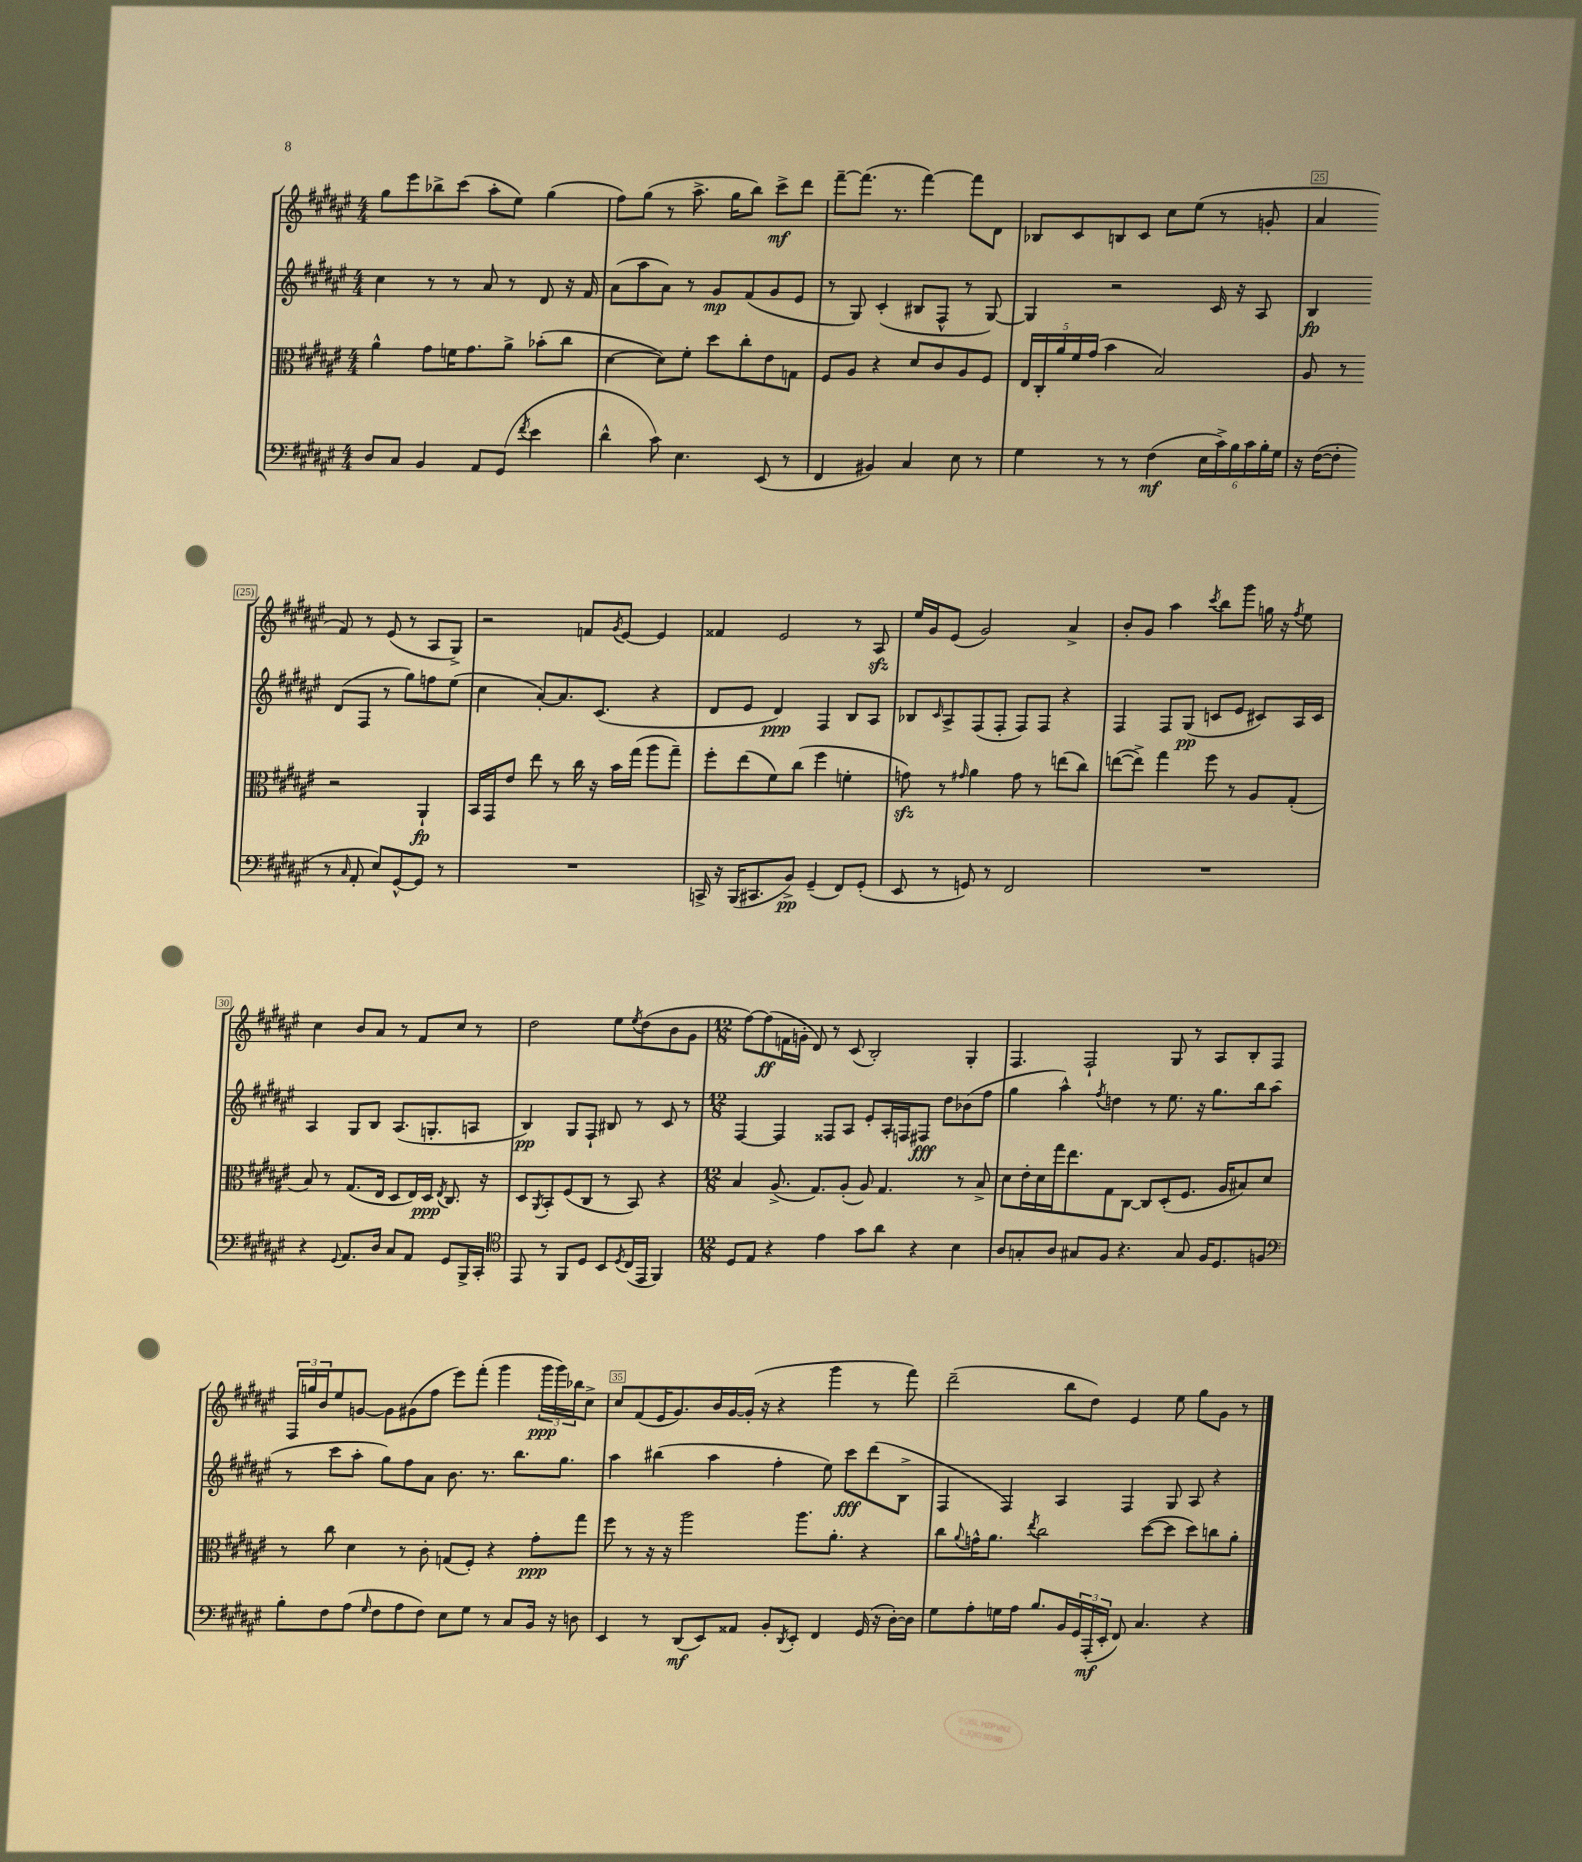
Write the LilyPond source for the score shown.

<<
\new StaffGroup <<
\new Staff = "s0" {
    \clef treble \key fis \major \numericTimeSignature \time 4/4
    gis''8 eis'''8 bes''8-> cis'''8( ais''8-. eis''8) gis''4( |
    fis''8) gis''8( r8 ais''8.-> gis''16 b''8) cis'''8->\mf dis'''8 |
    fis'''8~-- fis'''8.( r8. fis'''4~) fis'''8 dis'8 |
    bes8 cis'8 b8 cis'8 cis''8 eis''8( r8 g'8-. |
    ais'4 fis'8) r8 eis'8( r8 ais8 gis8->) |
    r2 f'8 \acciaccatura { gis'8 } eis'8~ eis'4 |
    fisis'4 eis'2 r8 ais8\sfz |
    eis''16 gis'16 eis'8( gis'2) ais'4-> |
    b'8-. gis'8 ais''4 \acciaccatura { cis'''8 } b''8 gis'''8 g''16 r16 \acciaccatura { fis''8 } eis''8 |
    cis''4 b'8 ais'8 r8 fis'8 cis''8 r8 |
    dis''2 eis''8 \acciaccatura { eis''8 } dis''8( b'8 gis'8 |
    \numericTimeSignature \time 12/8 fis''8~) fis''8\ff( f'16 g'16-. dis'8) r8 cis'8( b2-.) gis4-. |
    fis4. fis2-! gis8 r8 ais8 b8-. fis8 |
    \tuplet 3/2 { fis16 g''16 b'16 } eis''8 g'8~ g'8 gis'8( fis''8 eis'''8) fis'''8-.( gis'''4 \tuplet 3/2 { gis'''16\ppp gis'''16) bes''16 } cis''8-> |
    cis''8 fis'8( eis'16 gis'8.) b'16 gis'16~ gis'16-.( r16 r4 gis'''4 r8 fis'''8) |
    dis'''2--( b''8 dis''8) eis'4 eis''8 gis''8 gis'8 r8 \bar "|." |
}
\new Staff = "s1" {
    \clef treble \key fis \major \numericTimeSignature \time 4/4
    cis''4 r8 r8 ais'8 r8 dis'8 r16 fis'16 |
    ais'8( ais''8 ais'8) r8 gis'8\mp fis'8( gis'8 eis'8 |
    r8 gis8) cis'4-.( bis8 fis8-^ r8 gis8~) |
    gis4 r2 cis'16 r16 ais8 |
    b4\fp dis'8( fis8 r8 gis''8) f''8 eis''8( |
    cis''4 ais'8~-.) ais'8. cis'8.( r4 |
    dis'8 eis'8 dis'4\ppp) fis4 b8 ais8 |
    bes8 \grace { cis'16 } ais8-> fis8( fis8-. fis8) fis8 r4 |
    fis4 fis8 gis8\pp( c'8 eis'8 cis'8) ais16 cis'16 |
    ais4 gis8 b8 ais8.( g8.-. a8 |
    b4\pp) gis8 fis8-! bis8 r8 cis'8 r8 |
    \numericTimeSignature \time 12/8 fis4~ fis4 fisis8 ais8 eis'8-. ais16-. f16 fis8\fff dis''8 bes'8( fis''8 |
    gis''4 ais''4-^) \acciaccatura { fis''8 } d''4 r8 eis''8. r16 gis''8. b''16 ais''8( |
    r8 cis'''8 ais''8-. gis''8) fis''8 ais'8 b'8. r8. b''8. gis''8. |
    ais''4 bis''4( ais''4 fis''4-. eis''8) cis'''8\fff dis'''8( b8-> |
    fis4 fis4) ais4 fis4 gis8 ais8 r4 \bar "|." |
}
\new Staff = "s2" {
    \clef alto \key fis \major \numericTimeSignature \time 4/4
    ais'4-^ gis'8 f'16 gis'8. ais'8-> bes'8-.( cis''8 |
    dis'4~ dis'8) fis'8-. dis''8 cis''8-. eis'8 g8 |
    fis8 ais8 r4 dis'8 cis'8 ais8 fis8 |
    \tuplet 5/4 { eis16 cis16-. ais'16 fis'16 gis'16( } b'4 b2) |
    ais8 r8 r2 ais,4-!\fp |
    b,16 gis,16 eis'8 eis''8 r8 cis''16 r16 b'16 gis''16( ais''8 gis''8--) |
    fis''8-. eis''8( fis'8) cis''8( fis''4 f'4-. |
    g'8\sfz) r8 \grace { gis'16 } ais'4 gis'8 r8 e''8( cis''8) |
    e''8~( e''8->) gis''4 fis''8 r8 ais8 gis8-.( |
    b8) r8 gis8.( eis16 dis8 eis16) dis16\ppp \acciaccatura { eis8 } cis8. r16 |
    dis8 \acciaccatura { ais,8 } b,8-. fis8( cis8 r8 b,8) r4 |
    \numericTimeSignature \time 12/8 b4 ais8.->( gis8.) ais8-.( ais8) gis4. r8 b8-> |
    dis'8 eis'16-. dis'16 gis''16 eis''8. gis8 cis8~ cis8 dis8-.( fis8. ais16 bis8) dis'8 |
    r8 cis''8 dis'4 r8 cis'8-. g8( fis8-.) r4 gis'8-.\ppp gis''8 |
    fis''8 r8 r16 r16 ais''2 ais''8. ais'8.-. r4 |
    cis''8 \appoggiatura { ais'8 } g'16-^ ais'8. \acciaccatura { eis''8 } cis''2 dis''8~( dis''8 dis''8) c''8 ais'8-. \bar "|." |
}
\new Staff = "s3" {
    \clef bass \key fis \major \numericTimeSignature \time 4/4
    dis8 cis8 b,4 ais,8 gis,8( \acciaccatura { fis'8 } eis'4 |
    dis'4-^ cis'8) eis4. eis,8( r8 |
    fis,4 bis,4) cis4 eis8 r8 |
    gis4 r8 r8 fis4\mf( \tuplet 6/4 { eis16 cis'16->) b16 cis'16 b16-. gis16 } |
    r16 fis16~( fis8-. r8 \grace { cis16 } ais,8-. eis8) gis,8~-^ gis,8 r8 |
    R1 |
    c,16-> r16 b,,16( cis,8. b,8->\pp) gis,4--( fis,8) gis,8-.( |
    eis,8 r8 g,8) r8 fis,2 |
    R1 |
    r4 \appoggiatura { gis,8 } ais,8. dis16 cis8 ais,8 gis,8 b,,16-> cis,16-. |
    \clef tenor eis,8 r8 fis,8 dis8 b,8 \acciaccatura { dis8 } cis16( eis,16 fis,4) |
    \numericTimeSignature \time 12/8 dis8 eis8 r4 eis'4 gis'8 ais'8 r4 b4 |
    ais8 g8-. ais8 gis8 fis8 r4. gis8 fis16 dis8. f8 |
    \clef bass b8-. fis8 ais8( \grace { gis16 } fis8 ais8 fis8) eis8 gis8 r8 cis8 b,16 r16 d8 |
    eis,4 r8 dis,8\mf( eis,8) aisis,8 b,8-. \acciaccatura { dis,8 } eis,8-. fis,4 gis,16( r16 dis16~-.) dis16 |
    gis8 ais8-. g16 ais16 b8. b,16 \tuplet 3/2 { gis,16 ais,,16-.\mf( eis,16-. } fis,8) cis4. r4 \bar "|." |
}
>>
>>
\layout { \context { \Score currentBarNumber = #21 \override BarNumber.break-visibility = ##(#f #t #t) barNumberVisibility = #(every-nth-bar-number-visible 5) \override BarNumber.stencil = #(make-stencil-boxer 0.1 0.3 ly:text-interface::print) } }
